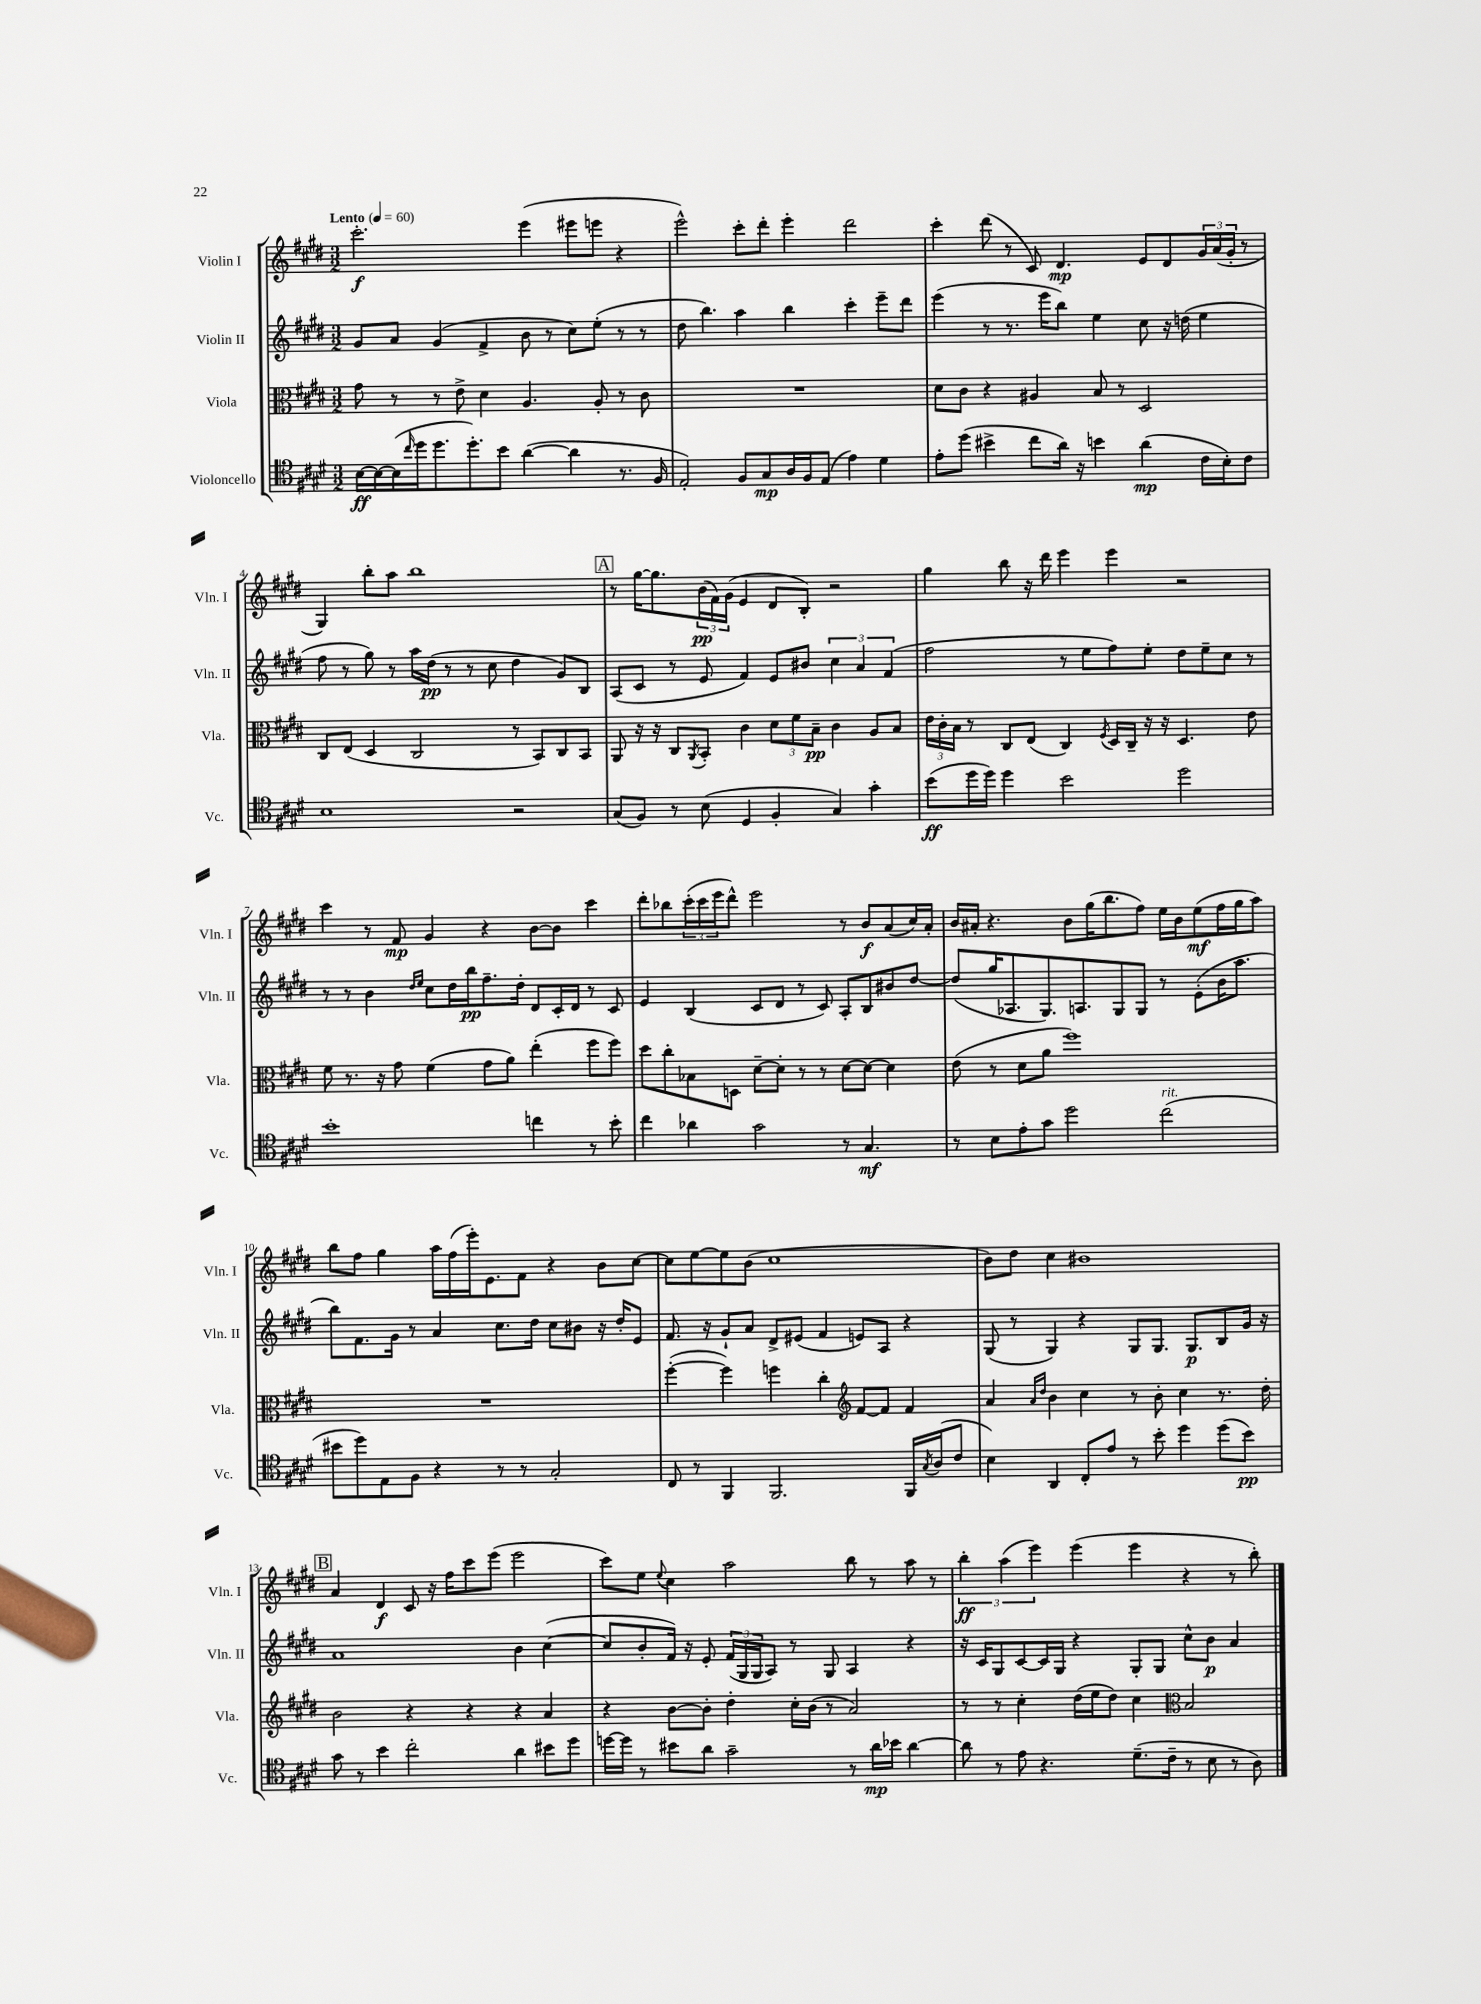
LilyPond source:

<<
\new StaffGroup <<
\new Staff = "s0" \with { instrumentName = "Violin I" shortInstrumentName = "Vln. I" } {
    \clef treble \key e \major \numericTimeSignature \time 3/2 \tempo "Lento" 4 = 60
    cis'''2.-.\f e'''4( eis'''8 e'''8 r4 |
    e'''2-^) cis'''8-. dis'''8-. e'''4-. dis'''2 |
    cis'''4-. dis'''8( r8 cis'8) dis'4.\mp e'8 dis'8 \tuplet 3/2 { gis'16 a'16( gis'16-. } r8 |
    gis4) b''8-. a''8 b''1 |
    \mark \markup { \box "A" } r8 gis''16~ gis''8. \tuplet 3/2 { b'16\pp( fis'16) gis'16( } e'4 dis'8 b8-.) r2 |
    gis''4 b''8 r16 dis'''16 e'''4 e'''4 r2 |
    cis'''4 r8 fis'8\mp gis'4 r4 b'8~ b'8 cis'''4 |
    dis'''8-. bes''8 \tuplet 3/2 { cis'''16-.( cis'''16 e'''16 } dis'''8-^) e'''2 r8 b'8\f a'8( cis''16) a'16-. |
    b'16 ais'16-. r4. b'8 gis''16( b''8. fis''8) e''16 b'16 e''8\mf( fis''16 gis''16 a''8) |
    b''8 fis''8 gis''4 a''16 fis''16( e'''16-.) e'8. fis'8 r4 b'8 cis''8~ |
    cis''8 e''8~ e''8 b'8( cis''1 |
    b'8) dis''8 cis''4 bis'1 |
    \mark \markup { \box "B" } a'4 dis'4\f cis'8 r16 fis''16 cis'''8 e'''8( e'''2 |
    cis'''8) e''8 \appoggiatura { e''8 } cis''4 a''2 b''8 r8 a''8 r8 |
    \tuplet 3/2 { b''4-.\ff a''4( e'''4) } e'''4( e'''4 r4 r8 b''8-.) \bar "|." |
}
\new Staff = "s1" \with { instrumentName = "Violin II" shortInstrumentName = "Vln. II" } {
    \clef treble \key e \major \numericTimeSignature \time 3/2
    gis'8 a'8 gis'4( fis'4-> b'8 r8 cis''8) e''8-.( r8 r8 |
    dis''8 b''4.) a''4 b''4 cis'''4-. e'''8-- dis'''8 |
    e'''4( r8 r8. e'''16 b''8) e''4 cis''8 r16 d''16( e''4 |
    fis''8 r8 gis''8) r8 a''16 dis''16\pp( r8 r8 cis''8 dis''4 gis'8) b8 |
    \mark \markup { \box "A" } a8( cis'8 r8 e'8 fis'4) e'8 bis'8 \tuplet 3/2 { cis''4 a'4 fis'4( } |
    fis''2 r8 e''8 fis''8) e''8-. dis''8 e''8-- cis''8 r8 |
    r8 r8 b'4 \grace { dis''16 e''16 } cis''8 dis''16 b''16\pp fis''8.-- dis''16-. dis'8 cis'16-. dis'16 r8 cis'8 |
    e'4 b4( cis'8 dis'8 r8 cis'8) a8-. b8 bis'8 dis''8~ |
    dis''8( gis''16 aes8. gis8.) a8. gis8 gis8 r8 e'8-.( b'16 a''8. |
    b''8) fis'8. gis'16 r8 a'4 cis''8. dis''16 cis''8 bis'8 r16 dis''16-. e'8 |
    fis'8. r16 gis'8-! a'8 dis'8-> eis'8( fis'4 e'8) a8 r4 |
    gis8( r8 gis4) r4 gis8 gis8. gis8.\p b8 gis'16 r16 |
    \mark \markup { \box "B" } a'1 b'4 cis''4~( |
    cis''8 b'8-. fis'16) r16 e'8-. \tuplet 3/2 { fis'16( gis16 gis16 } a8) r8 gis8 a4 r4 |
    r16 cis'16 gis8 cis'8~ cis'16 gis16 r4 gis8-. gis8 cis''8-^ b'8\p a'4 \bar "|." |
}
\new Staff = "s2" \with { instrumentName = "Viola" shortInstrumentName = "Vla." } {
    \clef alto \key e \major \numericTimeSignature \time 3/2
    gis'8 r8 r8 e'8-> dis'4 a4. a8-. r8 cis'8 |
    R1. |
    dis'8 cis'8 r4 ais4 b8 r8 dis2 |
    cis8 e8( dis4 cis2 r8 b,8) cis8 b,8 |
    \mark \markup { \box "A" } a,8 r16 r16 cis8 \acciaccatura { a,8 } b,8-. cis'4 \tuplet 3/2 { dis'8 fis'8 b8--\pp } cis'4 a8 b8 |
    \tuplet 3/2 { e'16 cis'16-. b16 } r8 cis8 e8( cis4) \acciaccatura { fis8 } dis16 cis16-- r16 r16 dis4. e'8 |
    fis'8 r8. r16 gis'8 fis'4( gis'8 a'8) e''4-.( fis''8 fis''8) |
    dis''8 cis''8-. bes8 d8 dis'8~-- dis'8-. r8 r8 dis'8~ dis'8~ dis'4 |
    e'8( r8 dis'8 a'8 fis''1) |
    R1. |
    fis''4~-.( fis''4) f''4 cis''4-. \clef treble fis'8~ fis'8 fis'4 |
    a'4 \grace { a'16 dis''16 } b'4 cis''4 r8 b'8-. cis''4 r8. dis''16-. |
    \mark \markup { \box "B" } b'2 r4 r4 r4 a'4 |
    r4 b'8~ b'8-. dis''4-. cis''16-. b'16( r8 a'2) |
    r8 r8 cis''4-. dis''16( e''16 dis''8) cis''4 \clef alto b2 \bar "|." |
}
\new Staff = "s3" \with { instrumentName = "Violoncello" shortInstrumentName = "Vc." } {
    \clef tenor \key e \major \numericTimeSignature \time 3/2
    b16~\ff b16~ b16( \grace { cis''16 } dis''16 dis''8. dis''8.-.) b'8 a'4~( a'4 r8. fis16 |
    e2-.) fis8 gis8\mp a16 fis16 e8( e'4) dis'4 |
    e'8-. dis''8( bis'4-> cis''8 a'16) r16 b'4 a'4\mp( cis'16 b16-.) cis'8 |
    b1 r2 |
    \mark \markup { \box "A" } gis8( fis8) r8 b8( dis4 fis4-. gis4) gis'4-. |
    b'8\ff( dis''16 dis''16) dis''4 b'2 dis''2 |
    b'1-. c''4 r8 b'8-. |
    cis''4 aes'4 gis'2 r8 gis4.\mf |
    r8 b8 e'8-. gis'8 dis''2 cis''2^\markup { \italic "rit." }( |
    bis'8 dis''8) e8 fis8 r4 r8 r8 gis2-. |
    cis8 r8 fis,4 fis,2. fis,16 \acciaccatura { gis8 } a16( cis'8 |
    b4) a,4 cis8-. e'8 r8 b'8-. dis''4 dis''8( b'8\pp) |
    \mark \markup { \box "B" } gis'8 r8 b'4 cis''2-. a'4 bis'8 dis''8 |
    d''16~ d''16 r8 bis'8 a'8 gis'2-- r8 a'16\mp bes'16 a'4~ |
    a'8 r8 e'8 r4. dis'8.--( cis'16-- r8 b8 r8 a8) \bar "|." |
}
>>
>>
